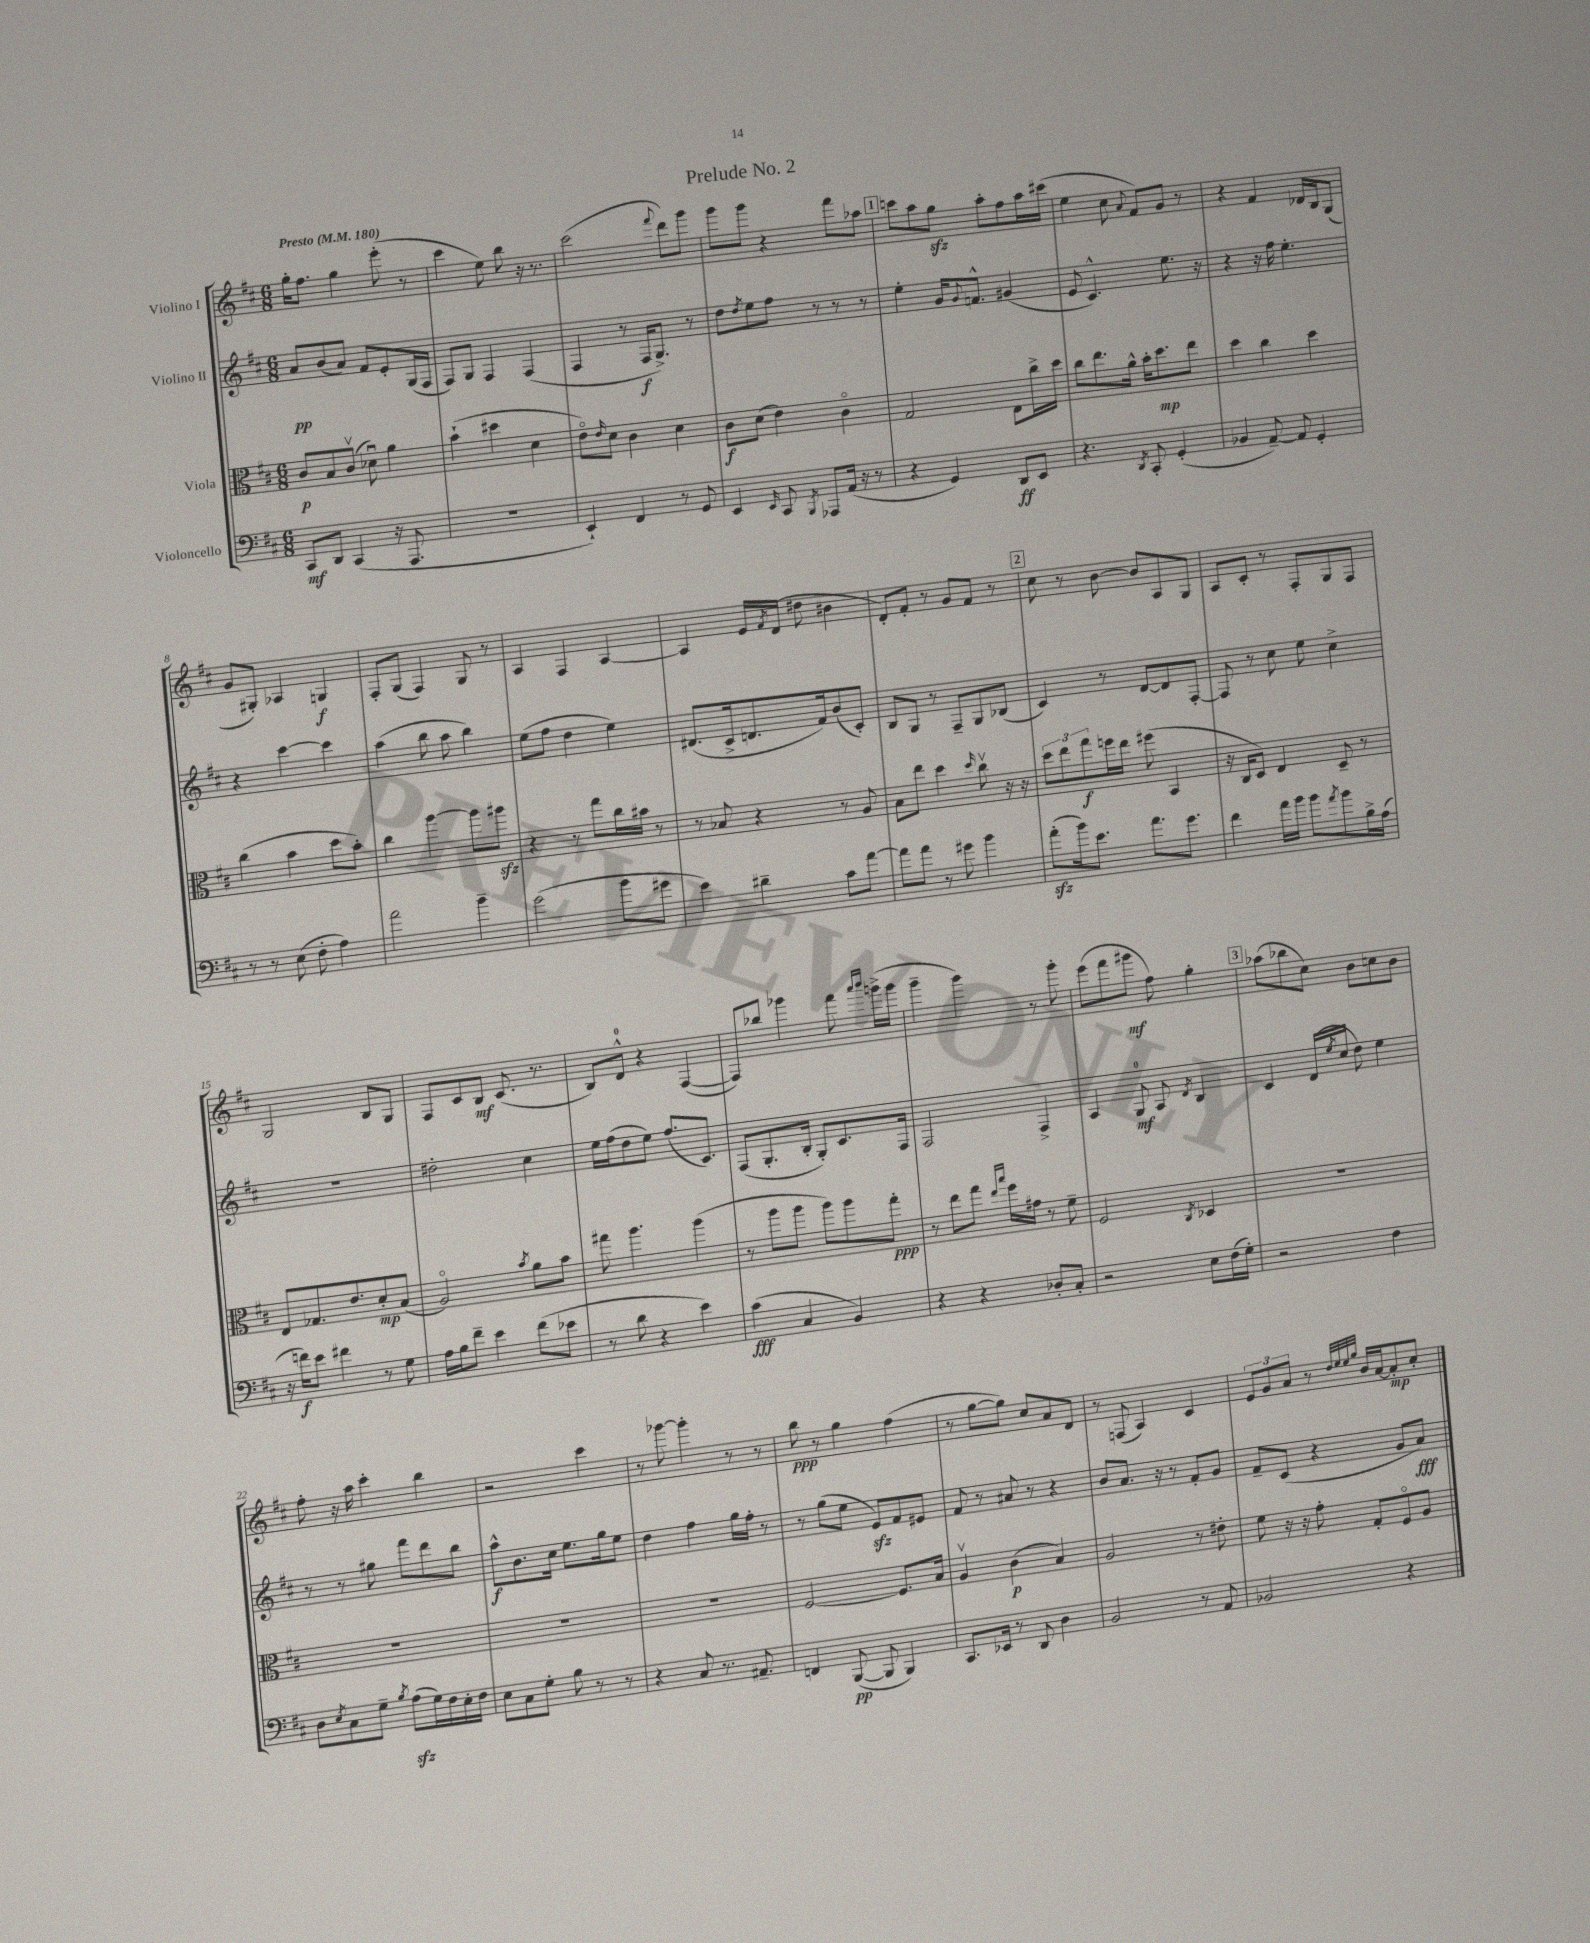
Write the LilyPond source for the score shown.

\header { title = "Prelude No. 2" }
<<
\new StaffGroup <<
\new Staff = "s0" \with { instrumentName = "Violino I" } {
    \clef treble \key d \major \numericTimeSignature \time 6/8 \tempo "Presto" 4 = 180
    g''16-. fis''8. g''4 e'''8-.( r8 |
    cis'''4 e''8) b''8 r16 r8. |
    cis'''2( \appoggiatura { fis'''8 } d'''8) g'''8 |
    g'''8 g'''8 r4 fis'''8 aes''8 |
    \mark \markup { \box "1" } c'''8 a''8 g''8\sfz a''8-. fis''8 a''16 cis'''16( |
    e''4 cis''8 \appoggiatura { a'8 } fis'8) g'8 r8 |
    r4 fis'4 des'16 b16 g8( |
    g'8 gis8-.) aes4 g4\f |
    fis8-. g8( fis4) g8 r8 |
    a4 fis4 a4~ |
    a4 e'16 \acciaccatura { fis'8 } d'16( dis''8 bis'4 |
    d'8-.) fis'8-. r8 g'8 fis'8 r8 |
    \mark \markup { \box "2" } cis''8 r8 b'8~ b'8 a8 g8 |
    a8 cis'8-. r8 fis8-. g8 fis8 |
    g2 b8 g8 |
    fis8 cis'8 b8\mf cis'8.( r8. |
    b8) d'8-0-^ r4 fis4~( |
    fis8) bes''8 ges'''4 fis'''8 \grace { a'''16 b'''16 } g'''16->( g'''16 |
    g'''4-- g'''4) r8 g'''8-. |
    e'''8( fis'''8 gis'''8\mf fis''8) g''4-. |
    \mark \markup { \box "3" } aes''8( bes''8 cis''8) b'8 c''8 b'8 |
    fis''8-. r16 a''16 cis'''4-. b''4 |
    r2 cis'''4 |
    r8 ges'''8~ ges'''4-. r8 r8 |
    b''8\ppp r8 g''4 fis''4( |
    r8 g''8~ g''8) cis''8 a'8 d'8 |
    r8 f8( a4) cis'4 |
    \tuplet 3/2 { e'8 g'8 a'8 } r8 \grace { d''32 e''32 e''32 g''32 } b'16 a'16~ a'8-.\mp cis''8-. \bar "|." |
}
\new Staff = "s1" \with { instrumentName = "Violino II" } {
    \clef treble \key d \major \numericTimeSignature \time 6/8
    a'8\pp b'8( a'8) fis'8 e'8-. g16( fis16 |
    fis8) g8 fis4 fis4( |
    fis4 r8 fis16\f g8.->) r8 |
    d''8 \acciaccatura { d''8 } e''8 fis''8 r8 r8 r8 |
    \mark \markup { \box "1" } e''4-. g'16 \appoggiatura { g'8 } f'8.-^ gis'4( |
    e'8 cis'4.-^) e''8. r16 |
    r4 r16 fis''16 e''4.-. |
    r4 cis'''4~ cis'''4 |
    a''4( b''8 a''8 b''4) |
    e''8( fis''8 d''4 e''4) |
    dis'8.( cis'16-> d'8. fis'16) b'8( cis'8-.) |
    b8 g8 r8 fis8-- g8 bes8( |
    \mark \markup { \box "2" } cis'4) r8 d'8~ d'8 fis8~-. |
    fis8 r8 cis''8 e''8 cis''4-> |
    R2. |
    dis''2-. cis''4 |
    e''16 fis''16( d''8 e''8) fis''8.( cis'8.) |
    fis8( g8.-. b16-. g8-.) cis'8. fis16 |
    fis2 fis4-> |
    a4 g8-0\mf a8 \acciaccatura { d'8 } b4 |
    \mark \markup { \box "3" } cis'4 d'16( \acciaccatura { e''8 } cis''16 d''8) e''4 |
    r8 r8 gis''8 fis'''8 d'''8 b''8 |
    a''8-^\f b'8. cis''16 e''8. g''16 e''8 |
    d''4 fis''4 g''16 fis''16-. r8 |
    r8 g''8( e''8 e'8\sfz) fis'8 eis'8 |
    fis'8 r8 ais'8 r8 r4 |
    b'8 a'8. r16 r8 fis'8-. g'8 |
    fis'8-- cis'8( r4 g'8 a'8\fff) \bar "|." |
}
\new Staff = "s2" \with { instrumentName = "Viola" } {
    \clef alto \key d \major \numericTimeSignature \time 6/8
    cis'8\p b8 cis'8\upbow( des'8\downbow) a'4 |
    b'4-!( dis''4 d'4 |
    e'8\flageolet) \grace { e'16 } d'8 cis'4 d'4 |
    cis'8\f d'8( e'4) cis'4\flageolet |
    \mark \markup { \box "1" } g2 e8 cis''16-> d''16 |
    cis''8 e''8. a'16-^ b'16-. d''8.\mp e''8 |
    d''4 cis''4 d''4 |
    cis''4( b'4 d''8 b'8-.) |
    cis''4 a''4~ a''8 ais''8\sfz |
    r4 r8 g''8 cis''16 bis'16 r8 |
    r8 bes8 r4 r8 a8 |
    b8 e''8 d''4 \grace { d''16 } cis''8\upbow r16 r16 |
    \mark \markup { \box "2" } \tuplet 3/2 { d''8 e''8 g''8\f } f''16 e''16 fis''8( b,4 |
    r16 cis16 d8) e4 d8-- r8 |
    e8 ges8. e'8. d'8-.\mp b8( |
    a2\flageolet) \acciaccatura { b'8 } a'8 b'8 |
    gis''8 a''4. a''4( |
    r8 a''8 a''8 a''8) a''8 g''8-.\ppp |
    r8 e''8 g''8 \grace { e''16 b''16 } fis''16 gis'16 r8 fis'8-- |
    fis2 \acciaccatura { cis8 } des4 |
    \mark \markup { \box "3" } R2. |
    R2. |
    R2. |
    R2. |
    fis2~ fis8. b16 |
    a4\upbow cis'4\p( b4) |
    a2 r8 eis'8-. |
    fis'8 r16 r16 g'8-. g8-. fis8\flageolet a8 \bar "|." |
}
\new Staff = "s3" \with { instrumentName = "Violoncello" } {
    \clef bass \key d \major \numericTimeSignature \time 6/8
    cis,8\mf d,8 cis,4( r16 a,,8. |
    R2. |
    e,4-!) fis,4 r8 g,8 |
    e,4 \grace { e,16 } cis,8 \acciaccatura { b,,8 } aes,,8 a,16( r16 r8 |
    \mark \markup { \box "1" } r4 g,4) d,8\ff e,8 |
    r4. \acciaccatura { d,8 } cis,8-. g,4-.( |
    bes,4 a,8~--) a,8 g,4-. |
    r8 r8 e8( fis8-. a4) |
    a'2 b'4-- |
    g'2( b'8 gis'8 |
    e'4) dis'4-- cis'8 a'8~ |
    a'8 a'8 r8 gis'8 b'4 |
    \mark \markup { \box "2" } a'8-.\sfz( b'16) e'8. a'8. g'8. |
    fis'4 a'16 b'16 b'8 \acciaccatura { a'8 } b'8 b16-> a16( |
    r16 f'16\f) e'8 fis'4 r8 g8 |
    a16 b16 fis'8-- e'4 fis'8( ees'8 |
    r8 d'8 r4 e'4) |
    cis'4\fff( cis4 b,4) |
    r4 r4 des8-. cis8-. |
    r2 e8 fis16( g16-.) |
    \mark \markup { \box "3" } r2 fis4 |
    d8 \acciaccatura { e8 } cis8 g8-- \acciaccatura { b8 } a8\sfz( g16) fis16 e16-. fis16 |
    e8 cis8 g8-. b8 r8 r8 |
    r4 cis8 r8. ais,8.-- |
    f,4 b,,8~\pp( b,,8 b,,4) |
    cis,8. ees,16 r8 d,8 d4 |
    b,2 r8 a,8 |
    bes,2 r4 \bar "|." |
}
>>
>>
